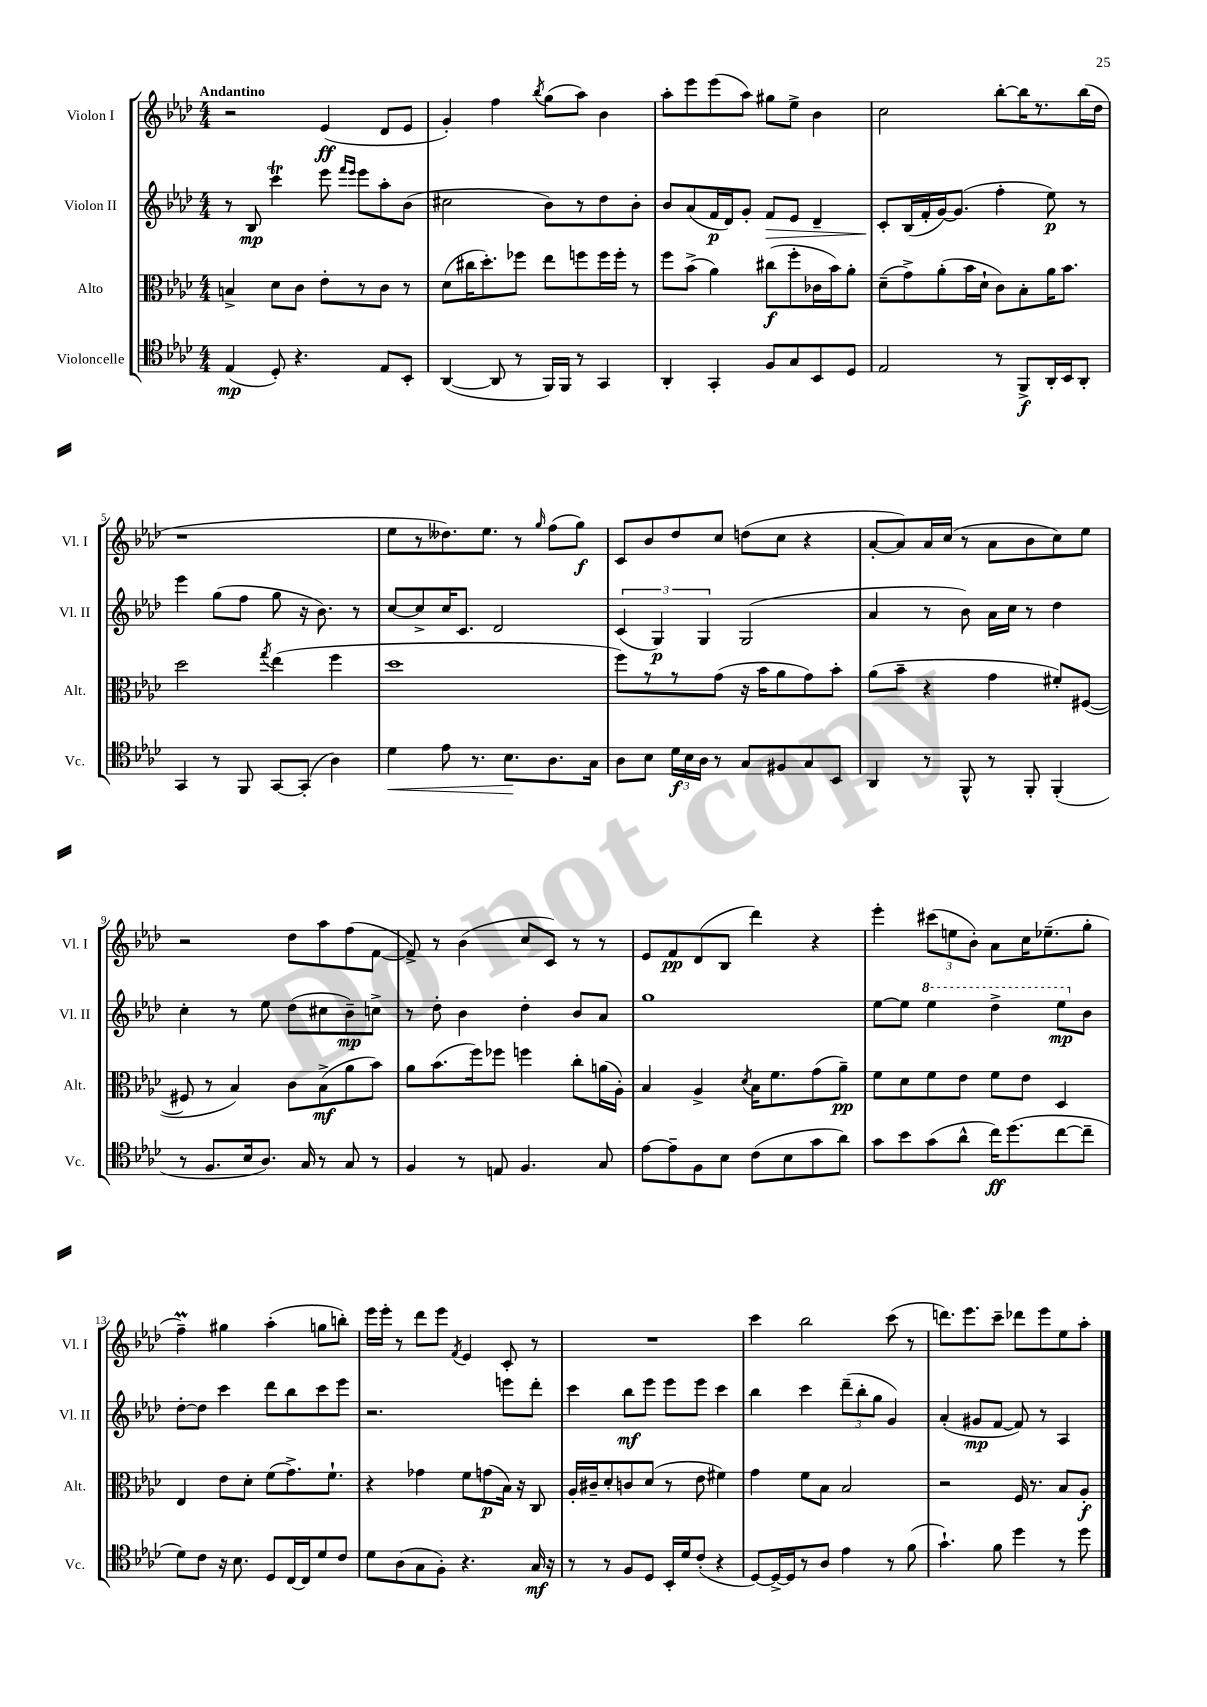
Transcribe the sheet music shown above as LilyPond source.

<<
\new StaffGroup <<
\new Staff = "s0" \with { instrumentName = "Violon I" shortInstrumentName = "Vl. I" } {
    \clef treble \key aes \major \numericTimeSignature \time 4/4 \tempo "Andantino"
    \autoBeamOff r2 ees'4\ff( des'8[ ees'8] |
    g'4-.) f''4 \acciaccatura { bes''8 } g''8[( aes''8]) bes'4 |
    aes''8[-. ees'''8 ees'''8( aes''8]) gis''8[ ees''8]-> bes'4 |
    c''2 bes''8[~-. bes''16 r8. bes''16( des''16] |
    r1 |
    ees''8[ r8 deses''8.) ees''8.] r8 \grace { g''16 } f''8[( g''8]\f) |
    c'8[ bes'8 des''8 c''8] d''8[( c''8] r4 |
    aes'8[~-. aes'8) aes'16 c''16]( r8 aes'8[ bes'8 c''8) ees''8] |
    r2 des''8[ aes''8 f''8( f'8]~ |
    f'8->) r8 bes'4( c''8[ c'8]) r8 r8 |
    ees'8[ f'8\pp des'8( bes8] des'''4) r4 |
    ees'''4-. \tuplet 3/2 { cis'''8[( e''8 bes'8]-.) } aes'8[ c''16 ees''8.--( g''8]-. |
    f''4--\prall) gis''4 aes''4-.( g''8[ b''8]-.) |
    ees'''16[ ees'''16]-. r8 des'''8[ ees'''8] \acciaccatura { f'8 } ees'4 c'8-. r8 |
    R1 |
    c'''4 bes''2 c'''8( r8 |
    d'''8.[) ees'''8. c'''8]-- des'''8[ ees'''8 ees''8 aes''8]-. \bar "|." |
}
\new Staff = "s1" \with { instrumentName = "Violon II" shortInstrumentName = "Vl. II" } {
    \clef treble \key aes \major \numericTimeSignature \time 4/4
    \autoBeamOff r8 bes8\mp c'''4\trill ees'''8 \grace { f'''16[ ees'''16] } ees'''8[ aes''8-. bes'8]( |
    cis''2 bes'8[) r8 des''8 bes'8]-. |
    bes'8[ aes'8( f'16\p des'16) g'8]-. f'8[\> ees'8] des'4-- |
    c'8[-.\! bes16( f'16-. g'16~) g'8.]( f''4-. ees''8\p) r8 |
    ees'''4 g''8[( f''8] g''8 r16 bes'8.) r8 |
    c''8[~ c''8-> c''16 c'8.] des'2 |
    \tuplet 3/2 { c'4( g4\p) g4 } g2( |
    aes'4 r8 bes'8) aes'16[ c''16] r8 des''4 |
    c''4-. r8 ees''8 des''8[( cis''8 bes'8--\mp) c''8]-> |
    r8 des''8-. bes'4 des''4-. bes'8[ aes'8] |
    g''1 |
    ees''8[~ ees''8] \ottava #1 ees'''4 des'''4-> ees'''8[\mp \ottava #0 bes'8] |
    des''8[~-. des''8] c'''4 des'''8[ bes''8 c'''8 ees'''8] |
    r2. e'''8[ des'''8]-. |
    c'''4 bes''8[\mf ees'''8] ees'''8[ ees'''8] c'''4 |
    bes''4 c'''4 \tuplet 3/2 { des'''8[--( bes''8-. g''8] } g'4) |
    aes'4-.( gis'8[\mp f'8]~ f'8) r8 aes4 \bar "|." |
}
\new Staff = "s2" \with { instrumentName = "Alto" shortInstrumentName = "Alt." } {
    \clef alto \key aes \major \numericTimeSignature \time 4/4
    \autoBeamOff b4-> des'8[ c'8] ees'8[-. r8 c'8] r8 |
    des'8[( cis''16 des''8.-.) fes''8] ees''8[ f''8 f''16 f''16]-. r8 |
    f''8[ bes'8]->( aes'4) cis''8[\f( f''8-. ces'16 bes'16) aes'8]-. |
    des'8[--( g'8->) aes'8-.( bes'16 des'16]-! c'8[) bes8-. aes'16 bes'8.] |
    des''2 \acciaccatura { g''8 } ees''4( f''4 |
    des''1 |
    f''8[) r8 r8 g'8]( r16 bes'16[ aes'8 g'8) bes'8]-. |
    aes'8[( bes'8]-- r4 g'4 fis'8[-.) fis8]~( |
    fis8 r8 bes4) c'8[ bes8->\mf( aes'8 bes'8]) |
    aes'8[ bes'8.( f''16) fes''8] f''4 c''8[-. a'16( aes16]-.) |
    bes4 aes4-> \acciaccatura { des'8 } bes16[ f'8. g'8( aes'8]--\pp) |
    f'8[ des'8 f'8 ees'8] f'8[ ees'8] des4 |
    ees4 ees'8[ des'8]-. f'8[( g'8.->) f'8.]-! |
    r4 ges'4 f'8[ g'8\p( bes16]) r16 c8 |
    aes16[-. cis'16-- des'8-. c'8 des'8]( r8 ees'8 fis'4) |
    g'4 f'8[ bes8] bes2 |
    r2 f16 r8. bes8[ aes8]-.\f \bar "|." |
}
\new Staff = "s3" \with { instrumentName = "Violoncelle" shortInstrumentName = "Vc." } {
    \clef tenor \key aes \major \numericTimeSignature \time 4/4
    \autoBeamOff ees4\mp( des8-.) r4. ees8[ bes,8]-. |
    aes,4~( aes,8 r8 f,16[) f,16] r8 g,4 |
    aes,4-. g,4-. f8[ g8 bes,8 des8] |
    ees2 r8 f,8[->\f aes,16-. bes,16 aes,8]-. |
    g,4 r8 f,8 g,8[~ g,8]-.( aes4) |
    des'4\< ees'8 r8. bes8.[\! aes8. g16] |
    aes8[ bes8] \tuplet 3/2 { des'16[\f bes16 aes16] } r8 g8[ fis8 g8 bes,8] |
    aes,4 r8 f,8-^ r8 f,8-. f,4-.( |
    r8 f8.[ bes16 aes8.]) g16 r8 g8 r8 |
    f4 r8 e8 f4. g8 |
    ees'8[~ ees'8-- f8 bes8] c'8[( bes8 g'8 aes'8]) |
    g'8[ bes'8 g'8( aes'8]-^ c''16[\ff) des''8.( c''8~ c''8]-- |
    des'8[) c'8] r16 bes8. des8[ c16~ c16 des'8 c'8] |
    des'8[ aes8( g8 f8]-.) r4. g16\mf r16 |
    r8 r8 f8[ des8] bes,16[-. des'16 c'8]-.( r4 |
    des8[~) des16~-> des16 r8 aes8] ees'4 r8 f'8( |
    g'4.-!) f'8 des''4 r8 des''8 \bar "|." |
}
>>
>>
